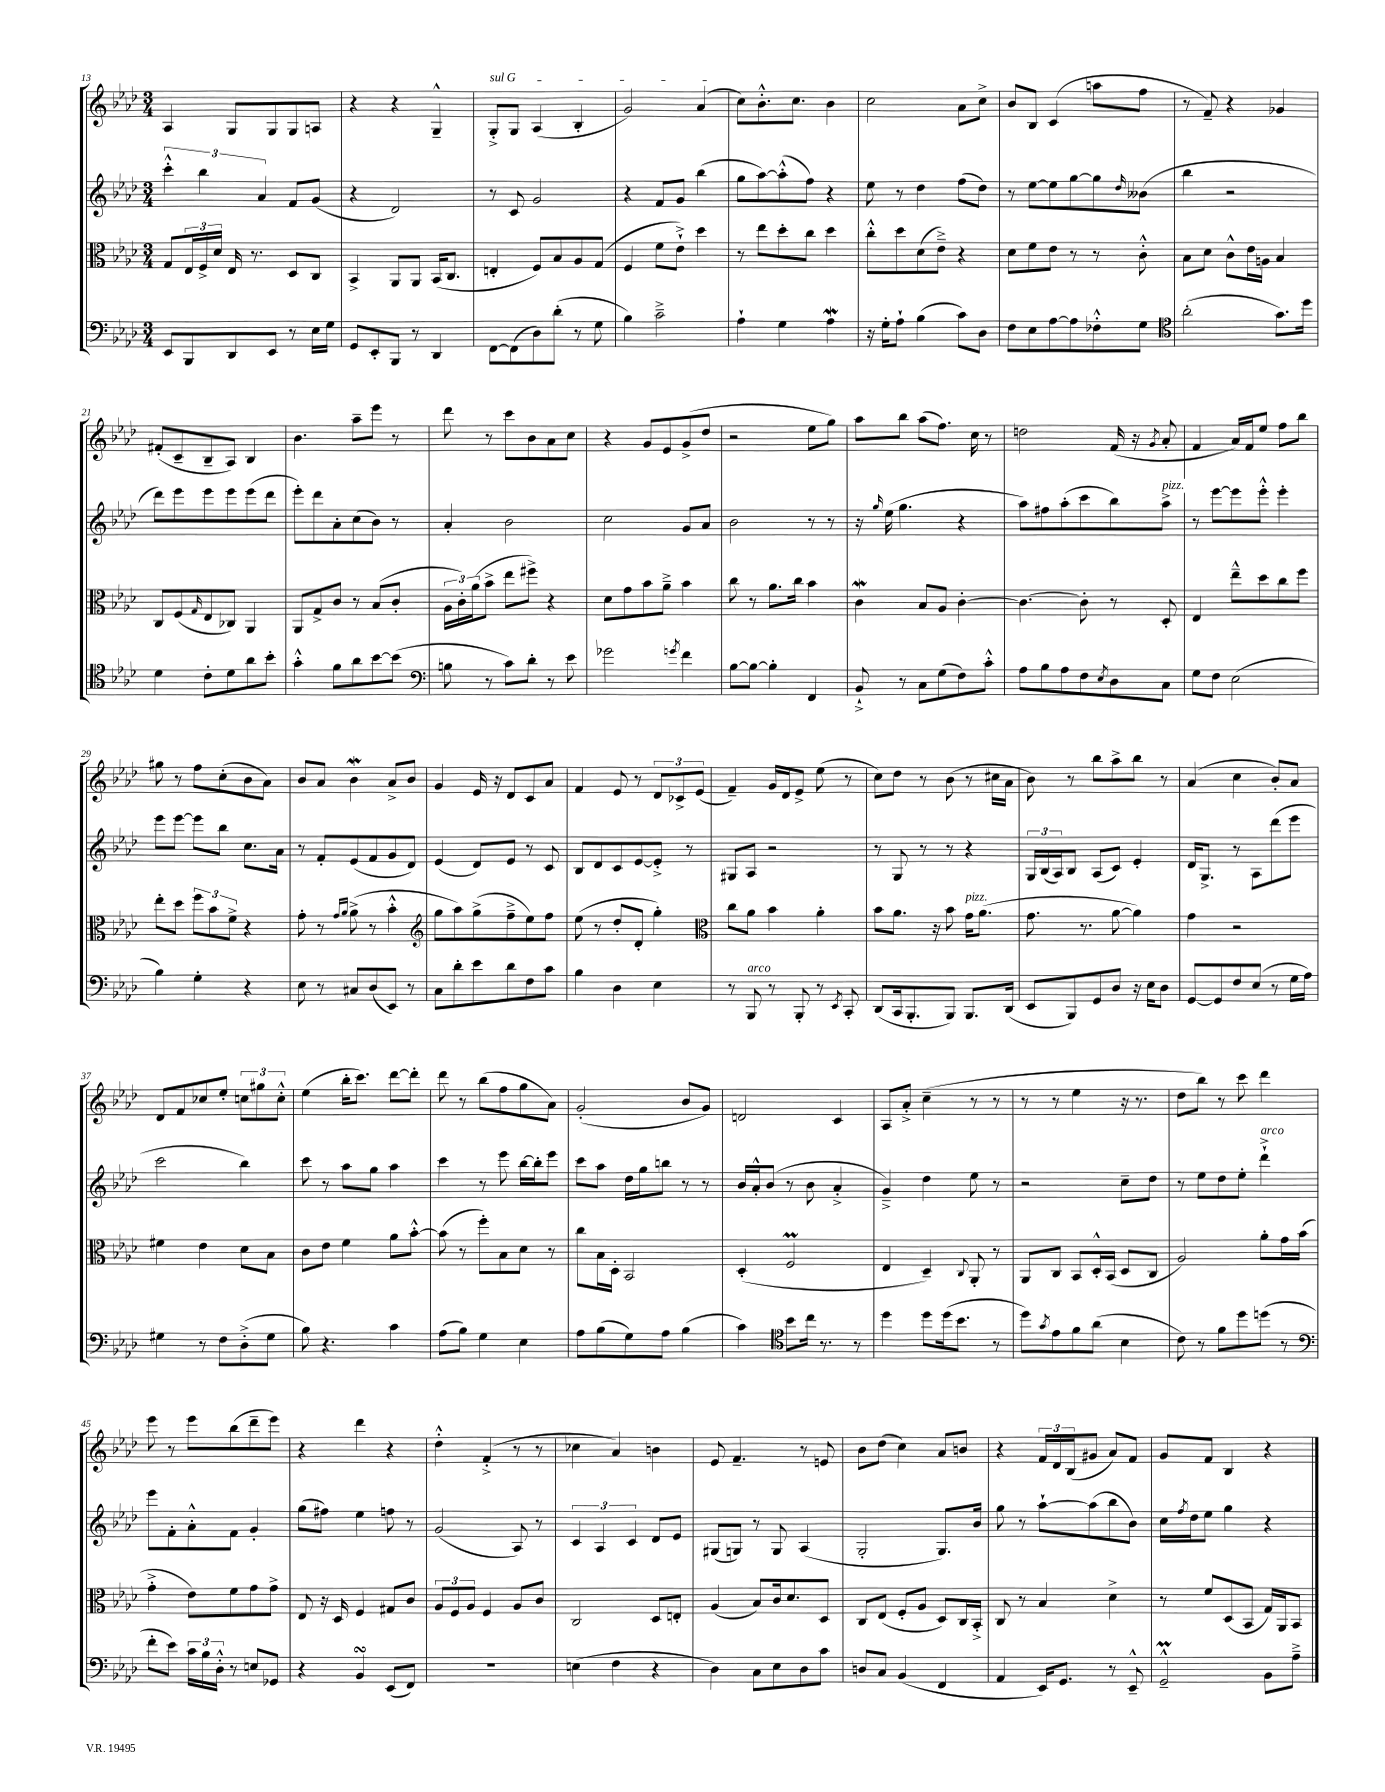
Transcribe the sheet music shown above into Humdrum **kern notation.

**kern	**kern	**kern	**kern
*staff4	*staff3	*staff2	*staff1
*clefF4	*clefC3	*clefG2	*clefG2
*k[b-e-a-d-]	*k[b-e-a-d-]	*k[b-e-a-d-]	*k[b-e-a-d-]
*M3/4	*M3/4	*M3/4	*M3/4
8EE-/L	8G/L	6ccc'^^\	4A-/
8BBB-/	24E-/L	.	.
.	24F^/	6bb-\	.
.	24d-/JJ	.	.
8DD-/	16E-/	.	8G/L
.	8.r	.	.
.	.	6a-/	.
8EE-/J	.	.	8G/
8r	8D-/L	8f/L	8G/
16E-\LL	8C/J	(8g/J	8A/J
16G\JJ	.	.	.
=	=	=	=
8GG/L	4BB-^/	4r	4r
8EE-'/	.	.	.
8BBB-/J	8AA-/L	2d-/)	4r
8r	8AA-/J	.	.
4DD-/	(16BB-/LK	.	4G~^^/
.	8.C/J	.	.
=	=	=	=
[8FF\L	4E'/	8r	8G'^/L
(8FF\]	.	8c/	8G/J
8D-\)	8F/L)	2g/	(4A-/
(8d-'\J	8B-/	.	.
8r	8A-/	.	4B-'/
8G\	(8G/J	.	.
=	=	=	=
4B-\)	4F/	4r	2g/)
2c~^\	8f\L	8f/L	.
.	8e-`^\J)	8g/J	.
.	4dd-\	(4bb-\	(4a-/
=	=	=	=
4A-`\	8r	8gg\L	8cc\L)
.	8ee-\L	[8aa-\)	8.b-'^^\
4G\	8dd-'\	(8aa-'^^\]	.
.	.	.	8.cc\J
.	8cc\J	8ff\J)	.
4A-\	4dd-\	4r	4b-\
=	=	=	=
16r	8cc'^^\L	8ee-\	2cc\
16G'\LK	.	.	.
8A-`\J	8dd-\	8r	.
(4B-\	(8d-\	4dd-\	.
.	8e-~^\J)	.	.
8c\L)	4r	(8ff\L	8a-\L
8D-\J	.	8dd-\J)	8cc^\J
=	=	=	=
8F\L	8d-\L	8r	8b-/L
8E-\	8f\	[8ee-\L	8B-/J
[8A-\	8e-\J	8ee-\]	(4c/
8A-\]	8r	[8gg\	.
8F-'^^\	8r	8gg\]	8aa\L
.	.	16qqdd-/	.
8G\J	8c'^^\	(8b--\J	8ff\J
=	=	=	=
*clefC4	*	*	*
(2a-'\	8B-\L	4bb-\	8r
.	8d-\J	.	8f~/)
.	8c^^\L	2r	4r
.	16e-\L	.	.
.	16A\JJ	.	.
8.g\L)	4B-/	.	4g-/
16dd-\Jk	.	.	.
=	=	=	=
4d-\	8C/L	8ddd-\L)	(8f#'/L
.	(8F/	8eee-\	8c~/
.	16qqG/	.	.
8c'\L	8E-/	8eee-\	8B-~/
8d-\	8C-/J)	8eee-\	8A-/J)
8a-\	4AA-/	(8eee-\	4B-/
8b-'\J	.	8ddd-\J	.
=	=	=	=
4g'^^\	8AA-/L	8eee-'\L)	4.b-\
.	8G^/	8ddd-\	.
8f\L	8c/J	8a-'\	.
8a-\	8r	(8cc\	8aa-~\L
[8b-\	(8B-/L	8b-\J)	8eee-\J
(8b-\]J	8c'/J	8r	8r
=	=	=	=
*clefF4	*	*	*
8B\	24A-\LL	4a-'/	8ddd-\
.	24c'\)	.	.
.	(24a-\J	.	.
8r	8b-^\J	.	8r
8c\L)	8ee-\L	2b-\	8ccc\L
8d-'\J	8ff#^\J)	.	8b-\
8r	4r	.	8a-\
8e-\	.	.	8cc\J
=	=	=	=
2g-\	8d-\L	2cc\	4r
.	8g\	.	.
.	8b-\	.	8g/L
.	8a-~^\J	.	8e-/
8qg/	.	.	.
4f\	4b-\	8g/L	(8g^/
.	.	8a-/J	8dd-/J
=	=	=	=
[8B-\L	8cc\	2b-\	2r
8B-\_J	8r	.	.
4B-'\]	8.a-\L	.	.
.	16cc\Jk	.	.
4FF/	4b-\	8r	8ee-\L
.	.	8r	8gg\J)
=	=	=	=
8BB-`^/	4c\	16r	8aa-\L
.	.	16qqgg/	.
.	.	(16ee-\	.
8r	.	4.gg\	8bb-\J
8C\L	8B-/L	.	(8aa-\L
(8G\	8A-/J	.	8.ff\J)
8F\)	[4c'\	4r	.
.	.	.	16cc\
8c'^^\J	.	.	8r
=	=	=	=
8A-\L	4.c\_	8aa-\L)	2dd\
8B-\	.	8ff#\	.
8A-\	.	(8aa-'\	.
8F\	8c'\]	8ccc\	.
8qE-/	.	.	.
8D-\	8r	8bb-\)	(16f/
.	.	.	16r
.	.	.	8qg/
8C\J	8D-'/	8aa-^\J	8a-'/
=	=	=	=
8G\L	4E-/	8r	4f/
8F\J	.	[8eee-\L	.
(2E-\	8ee-~^^\L	8eee-\]	16a-/LL)
.	.	.	16f/J
.	8dd-\	8eee-'^^\J	8ee-/J
.	8cc\	4eee-'\	8ff\L
.	8ff\J	.	8bb-\J
=	=	=	=
4B-\)	8ee-'\L	8eee-\L	8gg#\
.	8dd-\J	[8eee-\J	8r
4G'\	12ff\L	8eee-\]L	8ff\L
.	12b-\	.	.
.	.	8bb-\J	(8cc'\
.	12f^\J	.	.
4r	4r	8.cc\L	8b-\
.	.	.	8a-\J)
.	.	16a-\Jk	.
=	=	=	=
8E-\	8g'\	8r	8b-/L
8r	8r	8f'/L	8a-/J
.	16qqg/LL	.	.
.	16qqa-/JJ	.	.
8C#/L	(8a-^\	(8e-/	4b-\
(8D-/	8r	8f/	.
8EE-/J)	4b-'^^\	8g/	8a-^/L
8r	.	8d-/J)	8b-/J
=	=	=	=
*	*clefG2	*	*
8C\L	8gg\L	(4e-/	4g/
8d-'\	8aa-\)	.	.
8e-\	(8gg^\	8d-/L)	16e-/
.	.	.	16r
8d-\	8ff~^\	8e-/J	8d-/L
8F\	8ee-\)	8r	8c/
8c\J	8ff\J	8c/	8a-/J
=	=	=	=
4B-\	(8ee-\	8B-/L	4f/
.	8r	8d-/	.
4D-\	8dd-'/L	8c/	8e-/
.	8d-'/J	[8e-/	8r
4E-\	4gg'\)	8e-'^/]J	12d-/L
.	.	.	12c-^/
.	.	8r	.
.	.	.	(12e-/J
=	=	=	=
*	*clefC3	*	*
8r	8cc\L	8G#/L	4f~/)
8BBB-/	8a-\J	8A-/J	.
8r	4b-\	2r	16g/LL
.	.	.	16d-/J
8BBB-'/	.	.	8e-^/J
8r	4a-'\	.	(8ee-\
8qEE-/	.	.	.
8CC'/	.	.	8r
=	=	=	=
(8DD-/L	8b-\L	8r	8cc\L)
16CC/k	8.a-\J	8G/	8dd-\J
8.BBB-'/	.	.	.
.	.	8r	8r
.	16r	.	.
8BBB-/J)	8b-\	8r	(8b-\
8.BBB-/L	16g\LK	4r	8r
.	(8.a-\J	.	.
.	.	.	16cc#\LL
(16DD-/Jk	.	.	16a-\JJ
=	=	=	=
8EE-/L	8.g\	24G/LL	8b-\)
.	.	(24B-/	.
.	.	24A-/J)	.
8BBB-/)	.	8B-/J	8r
.	8.r	.	.
8GG/	.	(8A-/L	8bb-\L
8D-/J	[8a-\	8c/J)	8aa-^\
16r	4a-\])	4e-'/	8bb-\J
16E-\LK	.	.	.
8D-\J	.	.	8r
=	=	=	=
[8GG/L	4g\	16d-/LK	(4a-/
.	.	8.G^/J	.
8GG/]	.	.	.
8F/	2r	8r	4cc\
(8E-/J	.	8A-\L	.
8r	.	(8ddd-\	8b-'/L)
16G\LL	.	8eee-\J	8a-/J
16A-\JJ)	.	.	.
=	=	=	=
4G#\	4f#\	2ccc\	8d-/L
.	.	.	8f/
8r	4e-\	.	8cc-/
8F\L	.	.	8ee-'/J
(8D-'^\	8d-\L	4bb-\)	12cc\L
.	.	.	12gg#\
8G#\J	8B-\J	.	.
.	.	.	12cc'^^\J
=	=	=	=
8B-\)	8c\L	8ccc\	(4ee-\
4.r	8e-\J	8r	.
.	4f\	8aa-\L	16bb-'\LK
.	.	.	8.ccc\J)
.	.	8gg\J	.
4c\	8a-\L	4aa-\	[8ddd-\L
.	[8b-'^^\J	.	8ddd-'\]J
=	=	=	=
(8A-\L	(8b-\]	4ccc\	8ddd-\
8B-\J)	8r	.	8r
4G\	8ff'\L)	8r	(8bb-\L
.	8B-\	8eee-\	8ff\
4E-\	8d-\J	[16bb-\LL	8gg\
.	.	16bb-'\]J	.
.	8r	8eee-\J	8a-\J)
=	=	=	=
8A-\L	8cc\L	8ccc\L	(2g'/
(8B-\	16B-\L	8aa-\J	.
.	16D-'\JJ	.	.
8G\)	2BB-/	16dd-\LL	.
.	.	16gg\J	.
8A-\J	.	8bb\J	.
(4B-\	.	8r	8b-/L
.	.	8r	8g/J)
=	=	=	=
4c\)	(4D-'/	16b-/LL	2d/
.	.	16a-'^^/J	.
.	.	(8b-/J	.
*clefC4	*	*	*
8b-\L	2F/	8r	.
16cc\Jk	.	8b-\	.
8.r	.	.	.
.	.	4a-'^/	4c/
8r	.	.	.
=	=	=	=
4dd-\	4E-/	4g~^/)	8A-/L
.	.	.	8a-'^/J
8dd-\L	4D-~/)	4dd-\	(4cc~\
(16dd-\k	.	.	.
8.b-\J	.	.	.
.	8qqC/	.	.
.	8AA-'/	8ee-\	8r
8r	8r	8r	8r
=	=	=	=
8dd-\L)	8AA-/L	2r	8r
8qg/	.	.	.
8e-\	8C/J	.	8r
8f\	8BB-/L	.	4ee-\
(8a-\J	16D-'^^/L	.	.
.	(16BB-/JJ	.	.
4B-\	8D-/L	8cc~\L	16r
.	.	.	8.r
.	8C/J	8dd-\J	.
=	=	=	=
8c\)	2A-/)	8r	8dd-\L
8r	.	8ee-\L	8bb-\J)
8f\L	.	8dd-\	8r
8dd-\	.	8ee-'\J	8ccc\
(8dd\J	8a-'\L	4ddd-`^\	4ddd-\
8r	16g\L	.	.
.	(16b-\JJ	.	.
=	=	=	=
*clefF4	*	*	*
8f'\L	4g'^\	8eee-\L	8eee-\
8e-\J)	.	8f'\	8r
24c\LL	8e-\L)	8a-'^^\	8eee-\L
24B-\	.	.	.
24D-'^^\JJ	.	.	.
8r	8f\	8f\J	(8bb-\
8E/L	8g\	4g'/	8ddd-~\
8GG-/J	8g^\J	.	8eee-\J)
=	=	=	=
4r	8E-/	(8gg\L	4r
.	16r	8ff#\J)	.
.	16D-/	.	.
4BB-/	4F/	4ee-\	4ddd-\
(8EE-/L	8G#/L	8ff\	4r
8FF/J)	8c/J	8r	.
=	=	=	=
2.r	12A-/L	(2g/	4dd-'^^\
.	12F/	.	.
.	12A-/J	.	.
.	4F/	.	(4f'^/
.	8A-/L	8A-/)	8r
.	8c/J	8r	8r
=	=	=	=
(4E\	2C/	6c/	4cc-\
.	.	6A-/	.
4F\	.	.	4a-/)
.	.	6c/	.
4r	8D-/L	8d-/L	4b\
.	8E'/J	8e-/J	.
=	=	=	=
4D-\)	(4A-/	(8G#/L	8e-/
.	.	8G/J)	4.f~/
8C\L	8B-/L)	8r	.
8E-\	16c/k	8G/	.
.	8.d-/	.	.
8D-\	.	(4A-/	8r
8c\J	8D-/J	.	8e/
=	=	=	=
8D/L	8C/L	2G'/	8b-\L
8C/J	(8E-/J	.	(8dd-\J
(4BB-/	8F'/L	.	4cc\)
.	8A-/J	.	.
4FF/	8D-/L)	8.G/L)	8a-/L
.	16C/L	.	8b/J
.	16BB-'^/JJ	16b-/Jk	.
=	=	=	=
4AA-/	8C/	8gg\	4r
.	8r	8r	.
16EE-/LK)	4B-/	[8aa-`\L	24f/LL
.	.	.	24d-/
8.GG/J	.	.	.
.	.	.	(24B-/J
.	.	(8aa-\]	8g#/J
8r	4d-^\	8bb-\	8a-/L)
8EE-~^^/	.	8b-\J)	8f/J
=	=	=	=
2GG~^^/	8r	16cc\LL	8g/L
.	.	8qff/	.
.	.	16dd-\J	.
.	8f/L	8ee-\J	8f/J
.	(8D-/	4gg\	4B-/
.	8BB-/J	.	.
8BB-\L	16G/LL)	4r	4r
.	16AA-/J	.	.
8A-~^\J	8BB-/J	.	.
==	==	==	==
*-	*-	*-	*-
